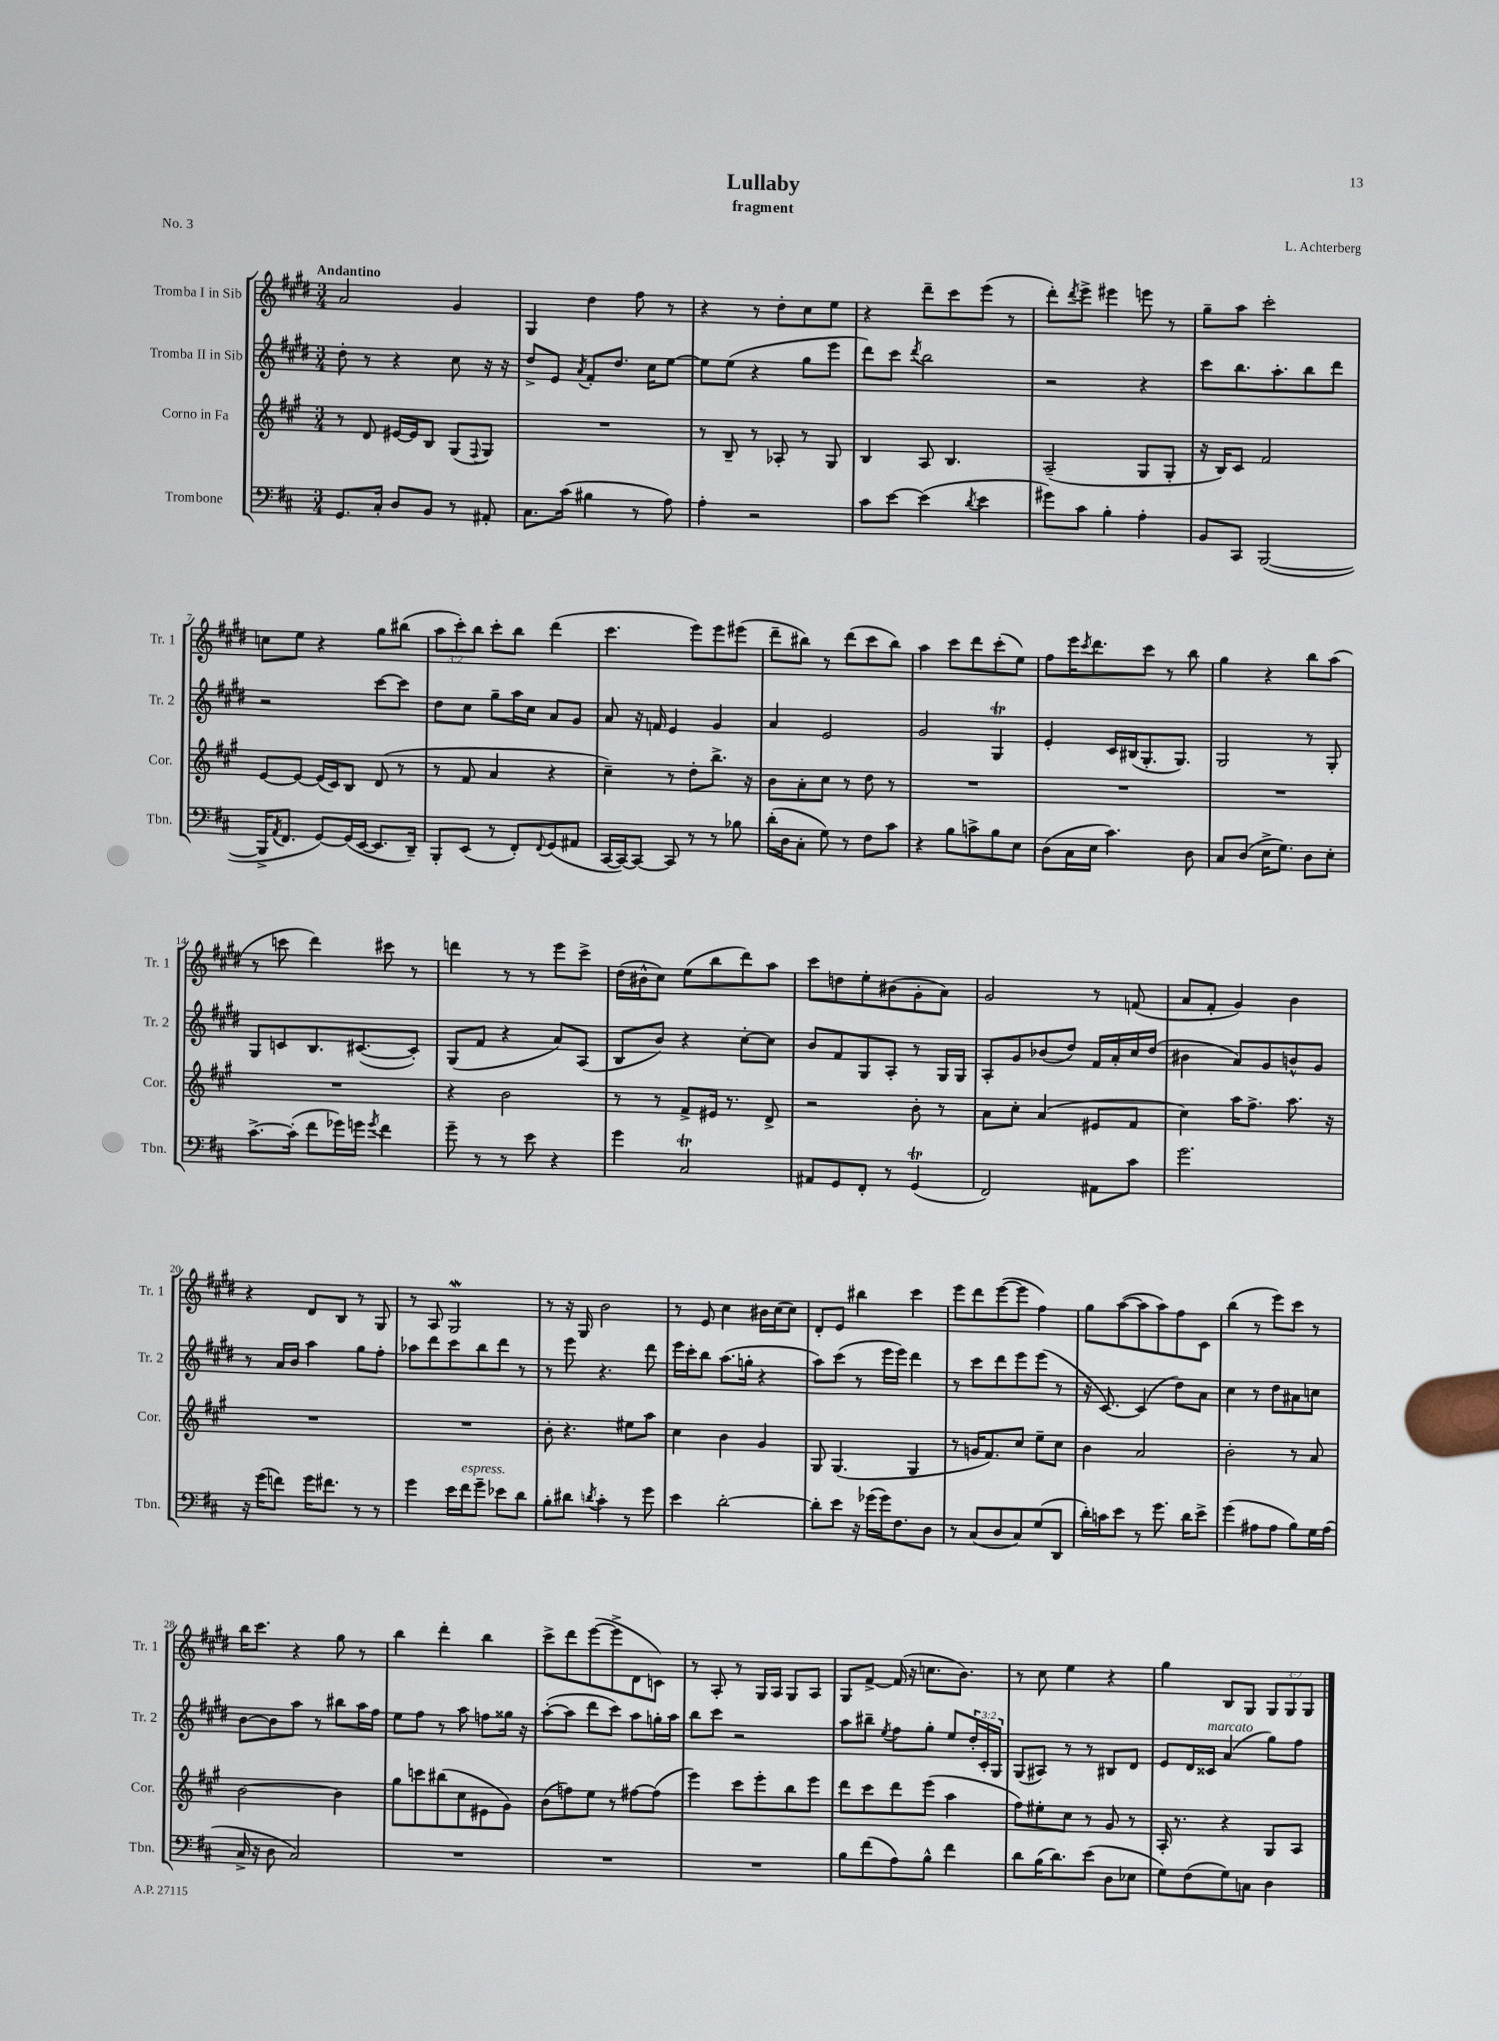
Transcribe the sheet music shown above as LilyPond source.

\header { title = "Lullaby" composer = "L. Achterberg" subtitle = "fragment" piece = "No. 3" }
<<
\new StaffGroup <<
\new Staff = "s0" \with { instrumentName = "Tromba I in Sib" shortInstrumentName = "Tr. 1" } {
    \clef treble \key e \major \numericTimeSignature \time 3/4 \override Staff.TupletNumber.text = #tuplet-number::calc-fraction-text \tempo "Andantino"
    a'2 gis'4 |
    gis4 dis''4 fis''8 r8 |
    r4 r8 dis''8-. cis''8 e''8 |
    r4 dis'''8-- cis'''8 e'''8( r8 |
    dis'''8-.) \acciaccatura { dis'''8 } e'''8-> eis'''4 e'''8 r8 |
    gis''8-- a''8 cis'''2-. |
    c''8 e''8 r4 gis''8 bis''8( |
    \tuplet 3/2 { a''8 cis'''8-.) b''8 } cis'''8-. b''8 dis'''4( |
    cis'''4. e'''8) e'''8 eis'''8( |
    dis'''8-- bis''8) r8 dis'''8( cis'''8 bis''8) |
    a''4 cis'''8 dis'''8 cis'''8-.( e''8) |
    fis''8 e'''16 \acciaccatura { cis'''8 } dis'''8. cis'''8 r8 b''8 |
    gis''4 r4 b''8 a''8( |
    r8 c'''8 dis'''4) cis'''8 r8 |
    d'''4 r8 r8 e'''8 cis'''8-> |
    dis''16( bis'16-^ cis''8) e''8( b''8 dis'''8) a''8 |
    cis'''8 d''8 e''8-. bis'8( gis'8-. a'8) |
    gis'2 r8 f'8( |
    a'8 fis'8-. gis'4) b'4 |
    r4 dis'8 b8 r8 gis8 |
    r8 a8 gis2\mordent |
    r8 r16 gis16 b'2 |
    r8 e'8 cis''4 bis'16 cis''16( cis''8) |
    dis'8-. e'8 bis''4 cis'''4 |
    e'''8 dis'''8 e'''8~( e'''8 fis''4) |
    gis''8 a''8~( a''8 a''8) fis''8 cis'8 |
    b''4( r8 e'''8) cis'''8 r8 |
    b''16 cis'''8. r4 gis''8 r8 |
    b''4 dis'''4-. b''4 |
    cis'''8-> dis'''8 e'''8~( e'''8-> dis'8 c'8) |
    r8 a8-. r8 gis16 a16 gis8 a8 |
    gis8 fis'8~-> fis'16( r16 c''8. b'8.) |
    r8 cis''8 e''4 r4 |
    gis''4 b8 gis8 \tuplet 3/2 { gis8 gis8 gis8 } \bar "|." |
}
\new Staff = "s1" \with { instrumentName = "Tromba II in Sib" shortInstrumentName = "Tr. 2" } {
    \clef treble \key e \major \numericTimeSignature \time 3/4 \override Staff.TupletNumber.text = #tuplet-number::calc-fraction-text
    dis''8-. r8 r4 cis''8 r16 r16 |
    dis''8-> e'8 \acciaccatura { a'8 } fis'8-. dis''8. cis''16 e''8~ |
    e''8 e''8( r4 gis''8 e'''8 |
    dis'''8) cis'''8 \acciaccatura { dis'''8 } b''2 |
    r2 r4 |
    cis'''8 b''8. a''8.-. b''8 dis'''8 |
    r2 cis'''8~ cis'''8 |
    dis''8 cis''8 gis''8-- a''16 cis''16 a'8 gis'8 |
    a'8 r16 f'16 e'4 gis'4 |
    a'4 e'2 |
    gis'2 gis4\trill |
    e'4-. cis'16 bis16( gis8.-. gis8.) |
    gis2 r8 gis8-. |
    gis8 c'8 b8. cis'8.~( cis'8-.) |
    gis8( fis'8 r4 a'8) a8( |
    b8 b'8) r4 cis''8~-. cis''8 |
    b'8 fis'8 gis8 a8-. r8 gis16 gis16 |
    a8-. gis'8 bes'8( dis''8) fis'16 a'16-. cis''16 dis''16( |
    bis'4 a'8) gis'8 b'8-^ gis'8 |
    r8 a'16 b'16 a''4 gis''8 fis''8-. |
    aes''8 dis'''8 cis'''8 b''8 dis'''8 r8 |
    r8 e'''8 r4. dis'''8 |
    e'''16 cis'''16-. b''8 a''8.( g''16-. r4 |
    a''8) cis'''8( r8 e'''16 e'''16) dis'''4 |
    r8 cis'''8 dis'''8 e'''8 e'''8( r8 |
    r16 cis'8.~) cis'4( dis''8) a'8 |
    cis''4 r8 dis''8 ais'8 c''8 |
    b'8~ b'8 a''8 r8 bis''8 a''16 fis''16 |
    e''8 fis''8 r8 a''8 f''8 gisis''16 r16 |
    a''8~-.( a''8 dis'''8 cis'''8) a''8 g''16-. a''16 |
    b''8 cis'''8 r2 |
    a''8 bis''8-- \acciaccatura { e''8 } fis''8 gis''8-. e''8 \tuplet 3/2 { dis''16-. cis'16-. gis16 } |
    gis8( ais8) r8 r8 bis8 dis'8 |
    e'8 dis'16 cisis'16^\markup { \italic "marcato" } a'4( gis''8) fis''8 \bar "|." |
}
\new Staff = "s2" \with { instrumentName = "Corno in Fa" shortInstrumentName = "Cor." } {
    \clef treble \key a \major \numericTimeSignature \time 3/4
    r8 d'8 eis'16~ eis'16 b8 gis8( \appoggiatura { fis8 } gis8) |
    R2. |
    r8 b8-- r8 aes8-. r8 gis8 |
    b4 a8 b4. |
    a2--( gis8 gis8-. |
    r16 b16) cis'8 fis'2 |
    e'8~ e'8~ e'16( cis'16) b8 d'8( r8 |
    r8 fis'8 a'4 r4 |
    cis''4--) r8 d''8-. b''8.-> r16 |
    b'8 a'8-. cis''8 r8 d''8 r8 |
    R2. |
    R2. |
    R2. |
    R2. |
    r4 b'2 |
    r8 r8 fis'8-> eis'16 r8. d'8-> |
    r2 b'8-. r8 |
    a'8 cis''8-. a'4( eis'8 fis'8 |
    cis''4) a''16 fis''8.-> a''8. r16 |
    R2. |
    R2. |
    b'8-. r4. eis''8 a''8 |
    cis''4 b'4 gis'4 |
    gis8 gis4.( gis4 |
    r8 g'16 fis'8.) cis''8 e''8-- cis''8 |
    b'4 a'2 |
    b'2-. r8 a'8 |
    b'2~ b'4 |
    gis''8 c'''8 bis''8( cis''8 eis'8 gis'8) |
    b'8( f''8) e''8 r8 fis''8~ fis''8( |
    e'''4) cis'''8 e'''8-. b''8 e'''8 |
    d'''8 cis'''8 d'''8 e'''8( a''4 |
    fis''8) eis''8-. cis''8 r8 gis'8 r8 |
    a16-. r8. r4 gis8 a8 \bar "|." |
}
\new Staff = "s3" \with { instrumentName = "Trombone" shortInstrumentName = "Tbn." } {
    \clef bass \key d \major \numericTimeSignature \time 3/4
    g,8. cis16-. d8 b,8 r8 ais,8-. |
    cis8. cis'16( bis4 r8 a8) |
    a4-. r2 |
    cis'8 e'8~ e'4( \acciaccatura { d'8 } e'4 |
    gis'8) cis'8 b4-. a4-. |
    b,8 cis,8 b,,2~( |
    b,,16-> \acciaccatura { a,8 } fis,8. g,8~) g,16( e,16~ e,8. d,16--) |
    b,,8-. e,8( r8 fis,8-.) \appoggiatura { fis,8 } g,8( ais,8 |
    cis,16~ cis,16~) cis,8~ cis,8 r8 r8 bes8 |
    d'16-.( d16 cis8-. g8) r8 fis8 cis'8 |
    r4 b8 c'8-> b8 e8 |
    d8( cis16 e16 cis'4.) d8 |
    cis8 d8( e16-> g8.) d8 e8-. |
    cis'8.~-> cis'16-.( fis'8 ges'16) g'16 \acciaccatura { g'8 } fis'4 |
    g'8-- r8 r8 e'8 r4 |
    g'4 cis2\trill |
    ais,8 g,8 fis,8-. r8 g,4\trill( |
    fis,2) ais,8 cis'8 |
    g'2. |
    r16 g'16( f'8) g'16 fis'8. r8 r8 |
    g'4 e'16 fis'16^\markup { \italic "espress." } g'8-- ees'8 d'8 |
    b8-. dis'8 \acciaccatura { d'8 } cis'4-. r8 g'8 |
    e'4 d'2~-. |
    d'8-. e'8 r16 ges'16( ges'16) fis8. d8 |
    r8 cis8( d8 cis8) g8( d,8 |
    d'16-.) c'16 e'8 r8 g'8. d'16 e'8-> |
    g'4( ais8 ais8 b8) g16 ais16( |
    cis16-> r16 d8 cis2) |
    R2. |
    R2. |
    R2. |
    b8 fis'8( a8) b8-^ fis'4 |
    d'8 b16( d'8.) e'8( d8 ees8 |
    g8) fis8( g8) c8 d4 \bar "|." |
}
>>
>>
